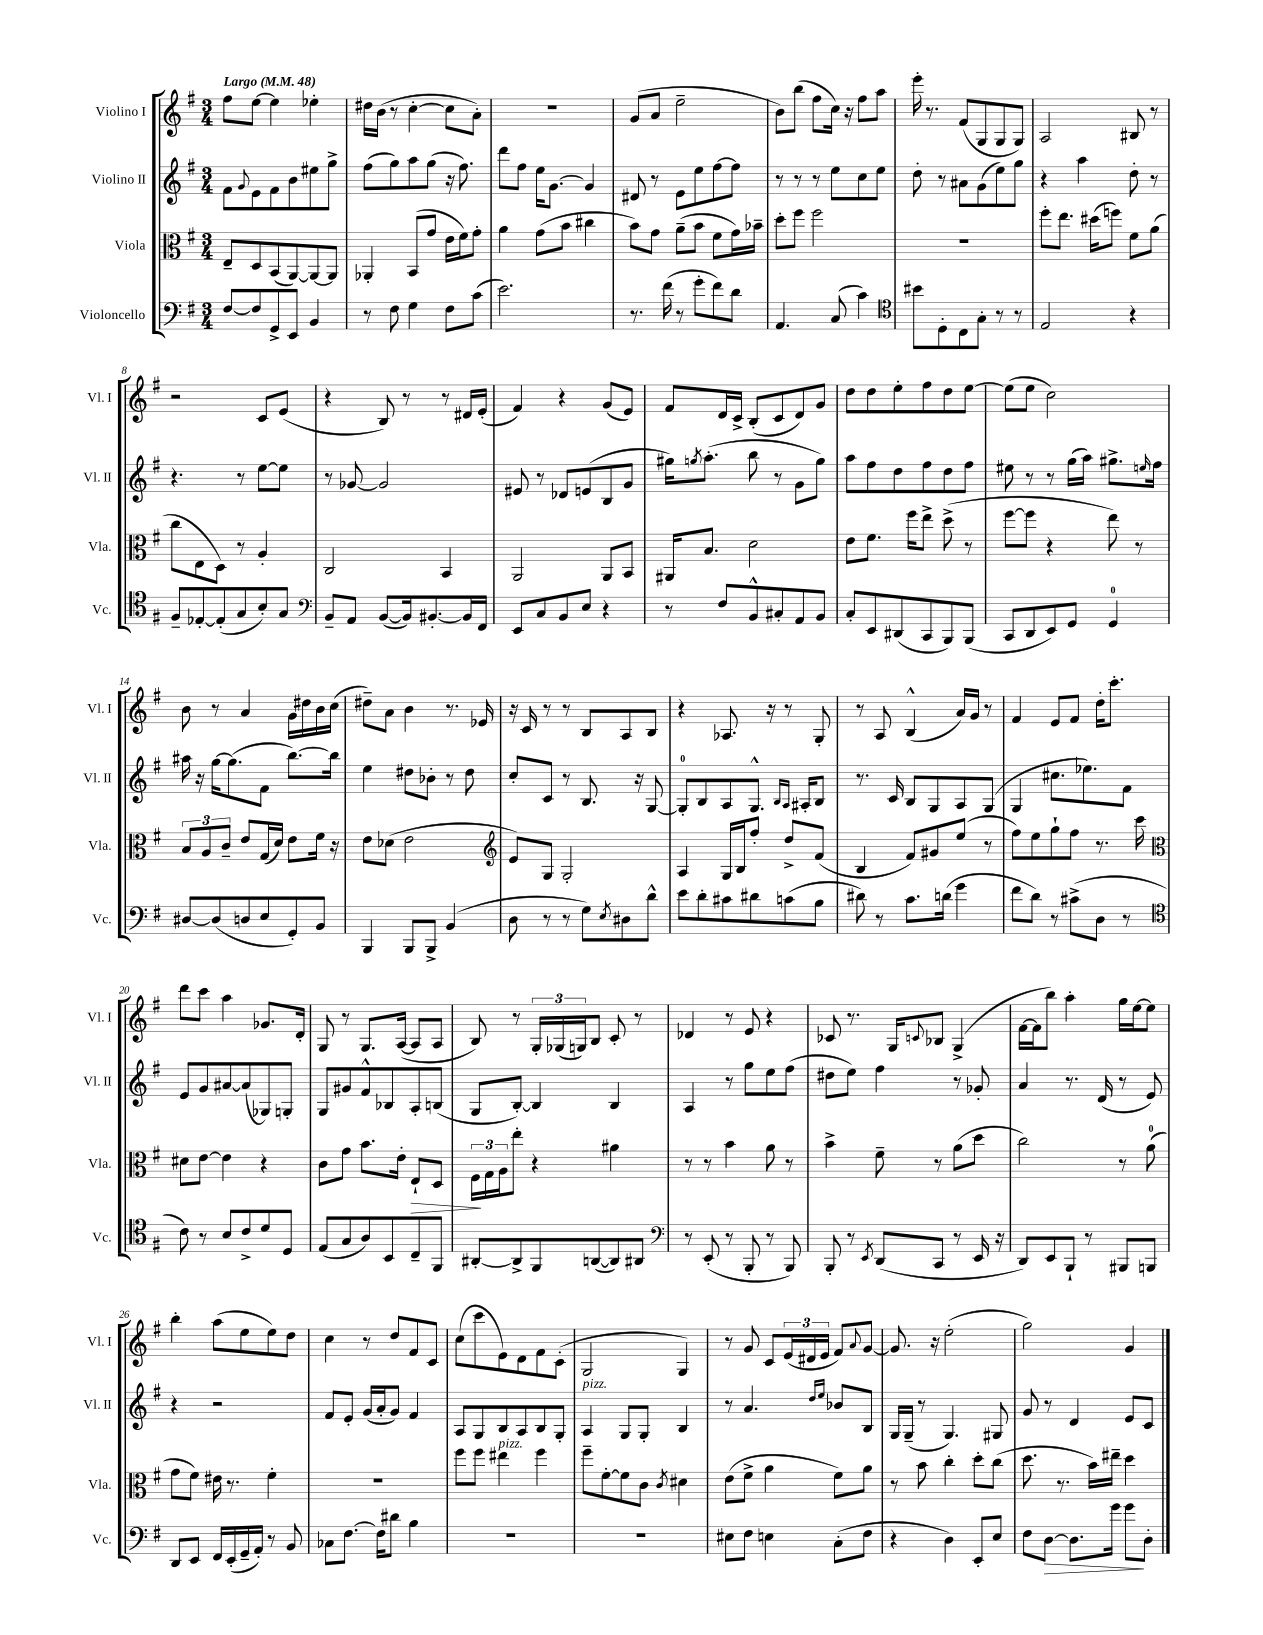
<<
\new StaffGroup <<
\new Staff = "s0" \with { instrumentName = "Violino I" shortInstrumentName = "Vl. I" } {
    \clef treble \key g \major \numericTimeSignature \time 3/4 \tempo "Largo" 4 = 48
    fis''8 e''8~ e''4 ees''4-. |
    dis''16 b'16( r8 c''4~-. c''8 a'8-.) |
    R2. |
    g'8( a'8 e''2-- |
    b'8) b''8( fis''8 c''16) r16 fis''8 a''8 |
    e'''16-. r8. fis'8( g8 g8 g8) |
    a2 bis8 r8 |
    r2 c'8 e'8( |
    r4 b8) r8 r8 dis'16 e'16-.( |
    fis'4) r4 g'8( e'8) |
    fis'8 d'16 c'16-> b8-.( c'8 d'8) g'8 |
    d''8 d''8 e''8-. fis''8 d''8 e''8~ |
    e''8( e''8 c''2) |
    b'8 r8 a'4 g'16 dis''16 b'16 c''16( |
    dis''8--) a'8 b'4 r8. ees'16 |
    r16 c'16 r8 r8 b8 a8 b8 |
    r4 aes8. r16 r8 g8-. |
    r8 a8 b4-^( a'16) g'16 r8 |
    fis'4 e'8 fis'8 d''16-. c'''8.-. |
    d'''8 c'''8 a''4 ges'8. d'16-. |
    g8 r8 g8. a16~( a8 a8 |
    b8) r8 \tuplet 3/2 { g16-. ges16( g16) } b8 c'8-. r8 |
    des'4 r8 e'8 r4 |
    ces'8 r8. g16 \appoggiatura { c'8 } bes8 g4->( |
    fis'16~ fis'16 b''8) a''4-. g''16 e''16~ e''8 |
    b''4-. a''8( e''8 e''8) d''8 |
    c''4 r8 d''8 fis'8 c'8 |
    c''8( c'''8 e'8) d'8 fis'8 c'8-.( |
    g2 g4) |
    r8 g'8 c'8 \tuplet 3/2 { e'16( dis'16 e'16 } fis'8) \appoggiatura { a'8 } g'8~ |
    g'8. r16 e''2-.( |
    g''2) g'4 \bar "|." |
}
\new Staff = "s1" \with { instrumentName = "Violino II" shortInstrumentName = "Vl. II" } {
    \clef treble \key g \major \numericTimeSignature \time 3/4
    fis'8 \appoggiatura { g'8 } e'8 fis'8 b'8 eis''8 g''8-> |
    fis''8( g''8) a''8 g''8( r16 fis''8.) |
    d'''8 fis''8 e''16 g'8.~ g'4 |
    dis'8 r8 e'8 e''8 fis''8~ fis''8 |
    r8 r8 r8 e''8 c''8 e''8 |
    d''8-. r8 ais'8 g'8( e''8) g''8 |
    r4 a''4 d''8-. r8 |
    r4. r8 e''8~ e''8 |
    r8 ges'8~ ges'2 |
    eis'8 r8 des'8 e'8( b8 g'8 |
    gis''16) \acciaccatura { g''8 } a''8.-.( b''8 r8 g'8 g''8) |
    a''8 fis''8 d''8 fis''8 d''8 fis''8 |
    eis''8 r8 r8 g''16( a''16) gis''8.-> \grace { e''16 } fis''16 |
    ais''16 r16 g''16~ g''8.( fis'8 b''8.~) b''16 |
    e''4 dis''8 bes'8-. r8 dis''8 |
    c''8-. c'8 r8 b8. r16 g8~ |
    g8-0-. b8 a8 g8.-^ \grace { b16 a16 } ais16-. b8 |
    r8. c'16 b8 g8 a8 g8( |
    g4 cis''8. ees''8.) fis'8 |
    e'8 g'8 ais'8~ ais'8( ges8) g8-. |
    g8 gis'8 fis'8-^ bes8 a8-. b8( |
    g8 b8~-.) b4 b4 |
    a4 r8 g''8 e''8 fis''8( |
    dis''8 e''8) fis''4 r8 ges'8-. |
    a'4 r8. d'16( r8 e'8) |
    r4 r2 |
    fis'8 e'8-. g'16( a'16-. g'8) fis'4 |
    a8 g8 b8 a8 b8 g8-. |
    a4^\markup { \italic "pizz." } g8 g8-. b4 |
    r8 a'4. \grace { d''16 e''16 } bes'8 b8 |
    g16 g16--( r8 g4.) gis8 |
    g'8 r8 d'4 e'8 c'8 \bar "|." |
}
\new Staff = "s2" \with { instrumentName = "Viola" shortInstrumentName = "Vla." } {
    \clef alto \key g \major \numericTimeSignature \time 3/4
    e8-- d8 b,8( a,8~) a,8~ a,8 |
    aes,4-. b,8( g'8 e'16 fis'16) g'8-. |
    a'4 g'8( b'8 cis''4 |
    b'8) g'8 a'8--( b'8 fis'8 g'16) bes'16-- |
    d''8-. fis''8 fis''2 |
    R2. |
    fis''8-. e''8. dis''16( f''8) fis'8 a'8( |
    c''8 e8 d8) r8 a4-. |
    c2 b,4 |
    a,2 a,8 b,8 |
    ais,16 b8. d'2 |
    e'8 fis'8. fis''16 e''8-> d''8->( r8 |
    fis''8~ fis''8 r4 e''8) r8 |
    \tuplet 3/2 { b8 a8 c'8-- } e'8 g16( d'16) e'8 fis'16 r16 |
    e'8 des'8( e'2 |
    \clef treble e'8) g8 g2-. |
    a4 g16 b16 fis''8-. d''8-> fis'8( |
    b4 fis'8) gis'8 e''8( r8 |
    fis''8) e''8 g''8-! fis''8 r8. c'''16 |
    \clef alto dis'8 e'8~ e'4 r4 |
    c'8 g'8 b'8. e'16-. e8-!\> d8 |
    \tuplet 3/2 { fis16\! g16 a16 } e''8-. r4 ais'4 |
    r8 r8 b'4 a'8 r8 |
    b'4-> fis'8-- r8 a'8( d''8 |
    c''2) r8 a'8-0( |
    g'8 fis'8) eis'16 r8. fis'4-. |
    R2. |
    fis''8 fis''8 eis''4^\markup { \italic "pizz." } fis''4 |
    fis''8-- fis'8~-. fis'8 c'8 \acciaccatura { c'8 } dis'4 |
    e'8( fis'8-> a'4 fis'8) a'8 |
    r8 b'8 c''4-. d''8-. c''8( |
    d''8. r8. b'16) eis''16-- d''4 \bar "|." |
}
\new Staff = "s3" \with { instrumentName = "Violoncello" shortInstrumentName = "Vc." } {
    \clef bass \key g \major \numericTimeSignature \time 3/4
    fis8~ fis8 g,8-> e,8 b,4 |
    r8 fis8 g4 fis8 c'8( |
    e'2.) |
    r8. fis'16( r8 g'8-. fis'8) d'8 |
    a,4. c8( c'4) |
    \clef tenor bis'8 d8-. c8 g8-. r8 r8 |
    e2 r4 |
    fis8-- ees8~-. ees8-.( g8 b8-.) g8 |
    \clef bass b,8-- a,8 b,8~( b,16) bis,8.~-. bis,16 fis,16 |
    e,8 c8 b,8 e8 r4 |
    r8 fis8 b,8-^ cis8-. a,8 b,8 |
    c8-. e,8 dis,8( c,8 b,,8) b,,8( |
    c,8 d,8 e,8) g,8 g,4-0 |
    dis8~ dis8( d8 e8 g,8-.) b,8 |
    b,,4 b,,8 b,,8-> b,4( |
    d8 r8 r8 g8) \acciaccatura { e8 } dis8 d'8-^ |
    e'8 d'8-. cis'8 dis'8 c'8( b8 |
    dis'8) r8 c'8. d'16( g'4 |
    fis'8 d'8) r8 cis'8->( d8 r8 |
    \clef tenor c'8) r8 b8 c'8-> d'8 d8 |
    e8( g8 a8) b,8 c8-- fis,8 |
    ais,8~-. ais,8-> fis,8 a,8~( a,8) ais,8 |
    \clef bass r8 e,8-.( r8 b,,8-. r8 b,,8) |
    b,,8-. r8 \acciaccatura { e,8 } d,8( c,8 r8 e,16 r16 |
    d,8) e,8 b,,8-! r8 bis,,8 b,,8 |
    d,8 e,8 fis,16 e,16-.( g,16-- a,16-.) r8 b,8 |
    ces8 fis8.~ fis16 dis'8 b4 |
    R2. |
    R2. |
    eis8 fis8 e4 c8-.( fis8 |
    r4 d4) e,8-. e8 |
    fis8 d8~\> d8. g'16 g'8\! d8-. \bar "|." |
}
>>
>>
